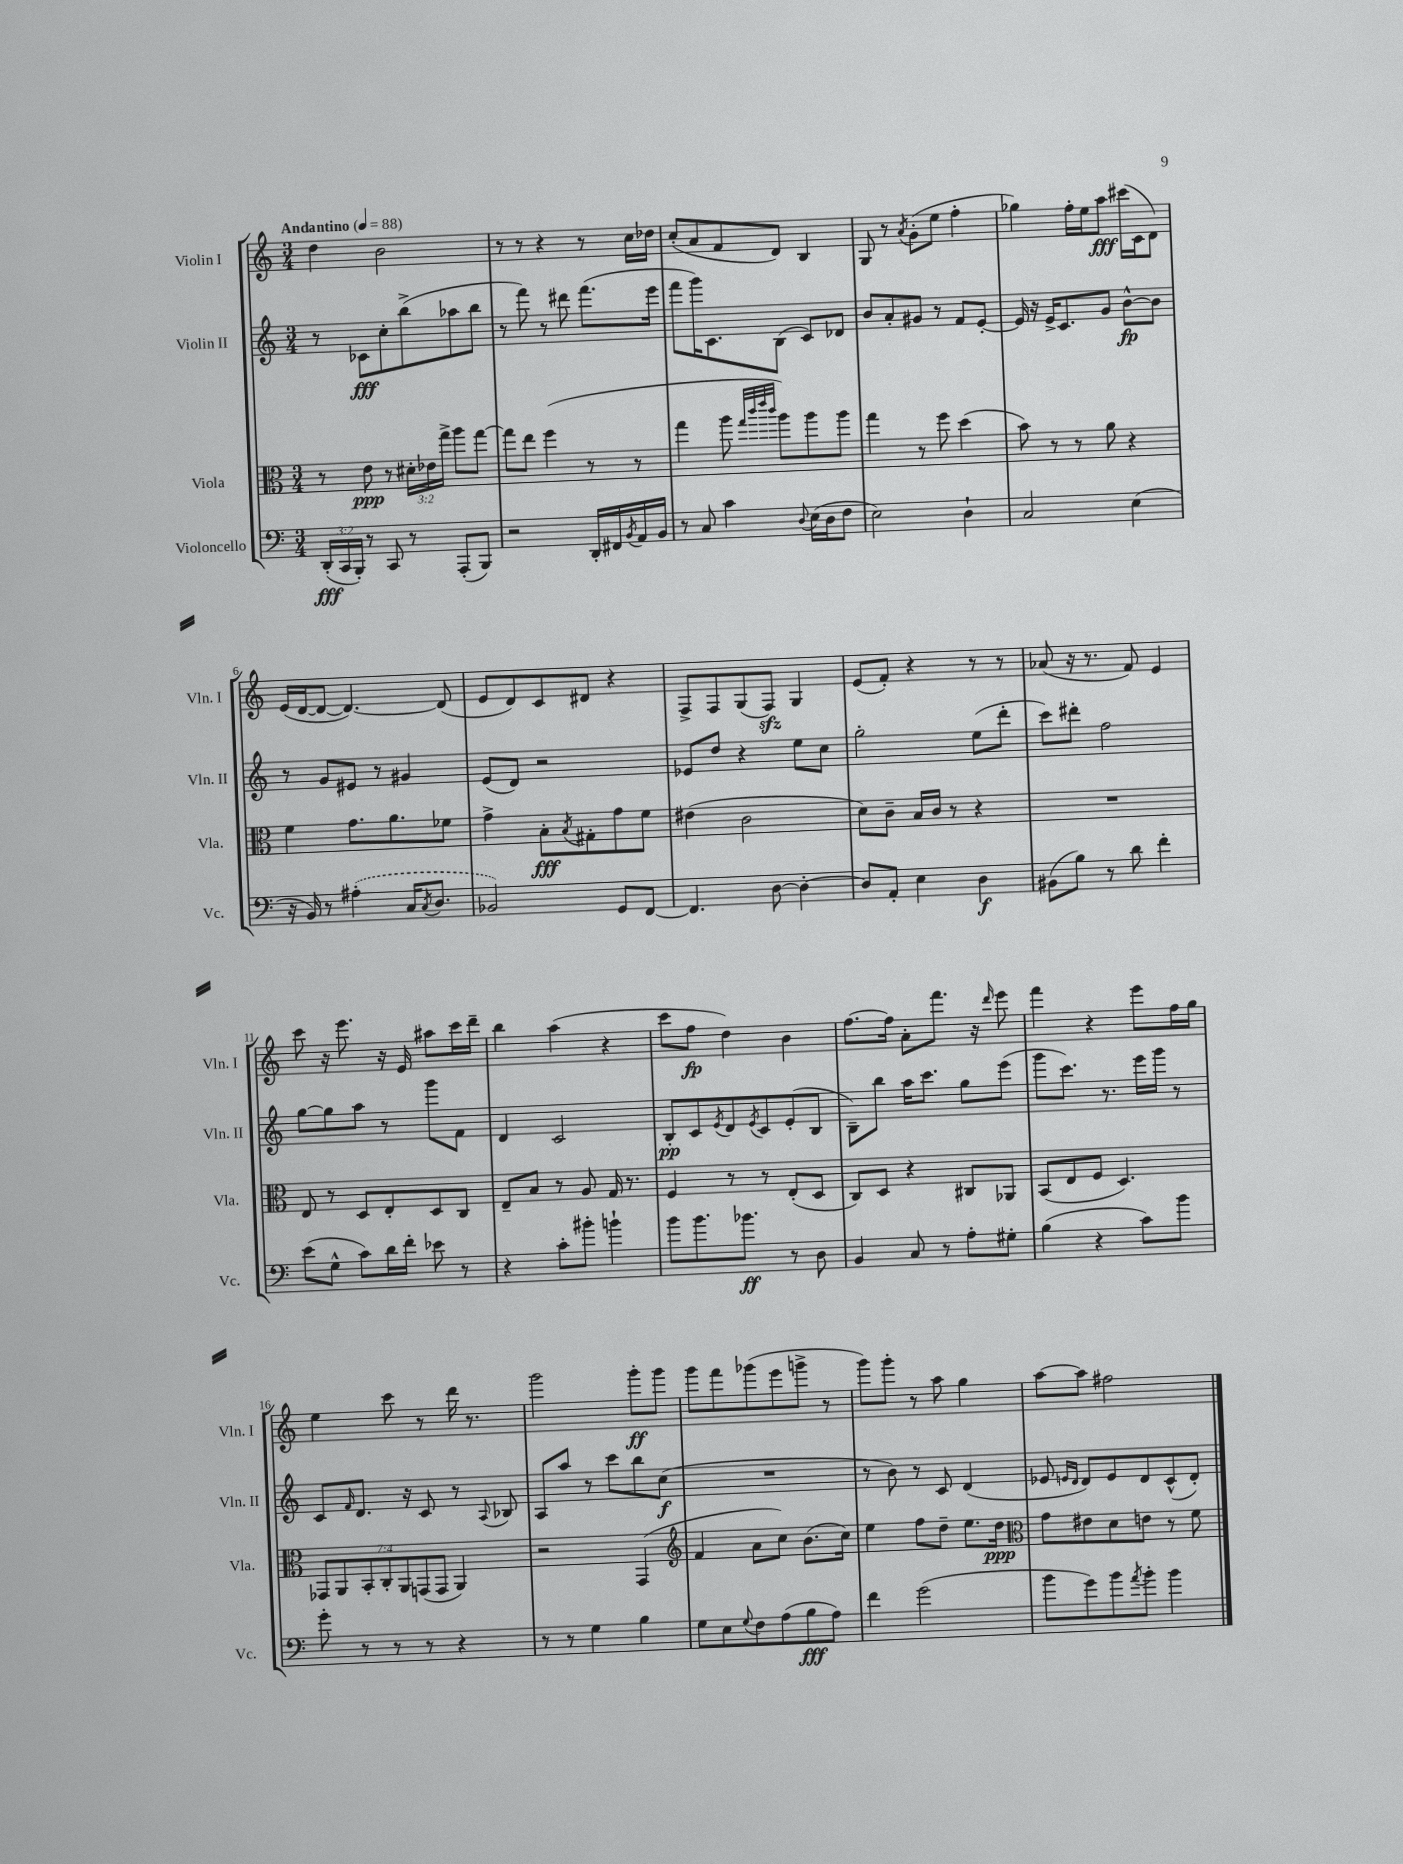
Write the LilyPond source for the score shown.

<<
\new StaffGroup <<
\new Staff = "s0" \with { instrumentName = "Violin I" shortInstrumentName = "Vln. I" } {
    \clef treble \key c \major \numericTimeSignature \time 3/4 \tempo "Andantino" 4 = 88
    d''4 b'2 |
    r8 r8 r4 r8 c''16 des''16 |
    c''8-.( a'8 f'8 d'8) b4 |
    g8 r8 \acciaccatura { a'8 } g'8-.( e''8 f''4-. |
    ges''4) f''16-. e''16 a''8\fff cis'''16( c'16 d'8) |
    e'16( d'16~ d'8~ d'4.~) d'8( |
    e'8 d'8) c'8 dis'8 r4 |
    f8-> f8 g8( f8\sfz) g4 |
    e'8( f'8-.) r4 r8 r8 |
    aes'8( r16 r8. f'8) e'4 |
    c'''8 r16 e'''8. r16 e'16 ais''8 c'''16 d'''16-- |
    b''4 a''4( r4 |
    c'''8 f''8\fp d''4) b'4 |
    f''8.~ f''16 a'8-. f'''8. r16 \grace { d'''16 } e'''8 |
    f'''4 r4 e'''8 f''16 g''16 |
    e''4 c'''8 r8 d'''16 r8. |
    g'''2 g'''8-.\ff g'''8 |
    g'''8 f'''8 ges'''8( e'''8 g'''8-> r8 |
    g'''8) g'''8-. r8 a''8 g''4 |
    a''8~ a''8 fis''2 \bar "|." |
}
\new Staff = "s1" \with { instrumentName = "Violin II" shortInstrumentName = "Vln. II" } {
    \clef treble \key c \major \numericTimeSignature \time 3/4
    r8 ces'8\fff c''8-. b''8->( aes''8 b''8 |
    r8 f'''8) r8 dis'''8 f'''8.( e'''16 |
    f'''8 g'''16) c'8. b8( c'8) des'8 |
    b'8 a'8-. gis'8 r8 f'8 e'8~-. |
    e'16 r16 e'16-> c'8. g'8 b'8~-^\fp b'8 |
    r8 g'8 eis'8 r8 gis'4 |
    e'8( d'8) r2 |
    ees'8 d''8 r4 e''8 c''8 |
    g''2-. e''8( d'''8-. |
    c'''8) dis'''8-. f''2 |
    g''8~ g''8 a''8 r8 g'''8 f'8 |
    d'4 c'2 |
    b8-.\pp c'8 \acciaccatura { e'8 } d'8 \acciaccatura { e'8 } c'8 e'8-.( b8 |
    b8--) b''8 a''16 c'''8. g''8 e'''8( |
    g'''8 c'''8.) r8. e'''16 g'''16 r8 |
    c'8 \grace { f'16 } d'8. r16 c'8 r8 \appoggiatura { a8 } bes8 |
    a8 a''8 r8 c'''8 b''8 c''8\f( |
    R2. |
    r8 b'8) r8 c'8 d'4( |
    ees'8 \grace { e'16 d'16 } d'8) e'8 d'8 c'8-^( d'8-.) \bar "|." |
}
\new Staff = "s2" \with { instrumentName = "Viola" shortInstrumentName = "Vla." } {
    \clef alto \key c \major \numericTimeSignature \time 3/4 \override Staff.TupletNumber.text = #tuplet-number::calc-fraction-text
    r8 e'8\ppp r8 \tuplet 3/2 { dis'16-. ees'16 g''16-> } a''8 g''8~ |
    g''8 e''8 f''4( r8 r8 |
    g''4 a''8 \grace { g''32 c'''32 e'''32 c'''32 } a''8) a''8 a''8 |
    g''4 r8 f''8 d''4( |
    b'8) r8 r8 a'8 r4 |
    f'4 g'8. a'8. fes'8 |
    g'4-> b8-.\fff \acciaccatura { b8 } gis8-. g'8 f'8 |
    eis'4( c'2 |
    d'8) c'8-- b16 c'16 r8 r4 |
    R2. |
    e8 r8 d8 e8-. d8 c8 |
    e8-- b8 r8 a8 g16 r8. |
    f4 r8 r8 e8-.( d8 |
    c8) d8 r4 cis8 aes,8 |
    b,8( e8 f8 d4.) |
    \tuplet 7/4 { ges,8 a,8 b,8-. c8-. a,8 g,8( g,8 } a,4) |
    r2 g,4( |
    \clef treble f'4 a'8 c''8) b'8.( c''16) |
    e''4 f''8 d''8-- e''8. d''16\ppp |
    \clef alto g'8 eis'8 d'8 e'8 r8 f'8 \bar "|." |
}
\new Staff = "s3" \with { instrumentName = "Violoncello" shortInstrumentName = "Vc." } {
    \clef bass \key c \major \numericTimeSignature \time 3/4 \override Staff.TupletNumber.text = #tuplet-number::calc-fraction-text
    \tuplet 3/2 { d,16-.\fff( c,16 b,,16-.) } r8 c,8 r8 a,,8-.( b,,8) |
    r2 d,16-. fis,16 \acciaccatura { b,8 } a,16 b,16 |
    r8 c8 c'4 \appoggiatura { d8 } e16( d16 f8 |
    e2) d4-! |
    c2 e4( |
    r16 b,16) r8 \once \slurDashed ais4-.( c16 \acciaccatura { c8 } d8. |
    bes,2) g,8 f,8~ |
    f,4. d8~ d4~-. |
    d8 a,8-. e4 d4\f |
    bis,8( b8) r8 d'8 f'4-. |
    e'8( g8-^ c'8) d'16 f'16-. ees'8 r8 |
    r4 c'8-. bis'8-. b'4-! |
    b'8 b'8. bes'8.\ff r8 d8 |
    b,4 c8 r8 a8-. gis8-. |
    b4( r4 c'8) b'8 |
    g'8-. r8 r8 r8 r4 |
    r8 r8 g4 b4 |
    g8 e8 \appoggiatura { g8 } f8 a8( b8\fff a8) |
    f'4 g'2( |
    b'8 g'8) b'8 \acciaccatura { a'8 } b'8-. b'4 \bar "|." |
}
>>
>>
